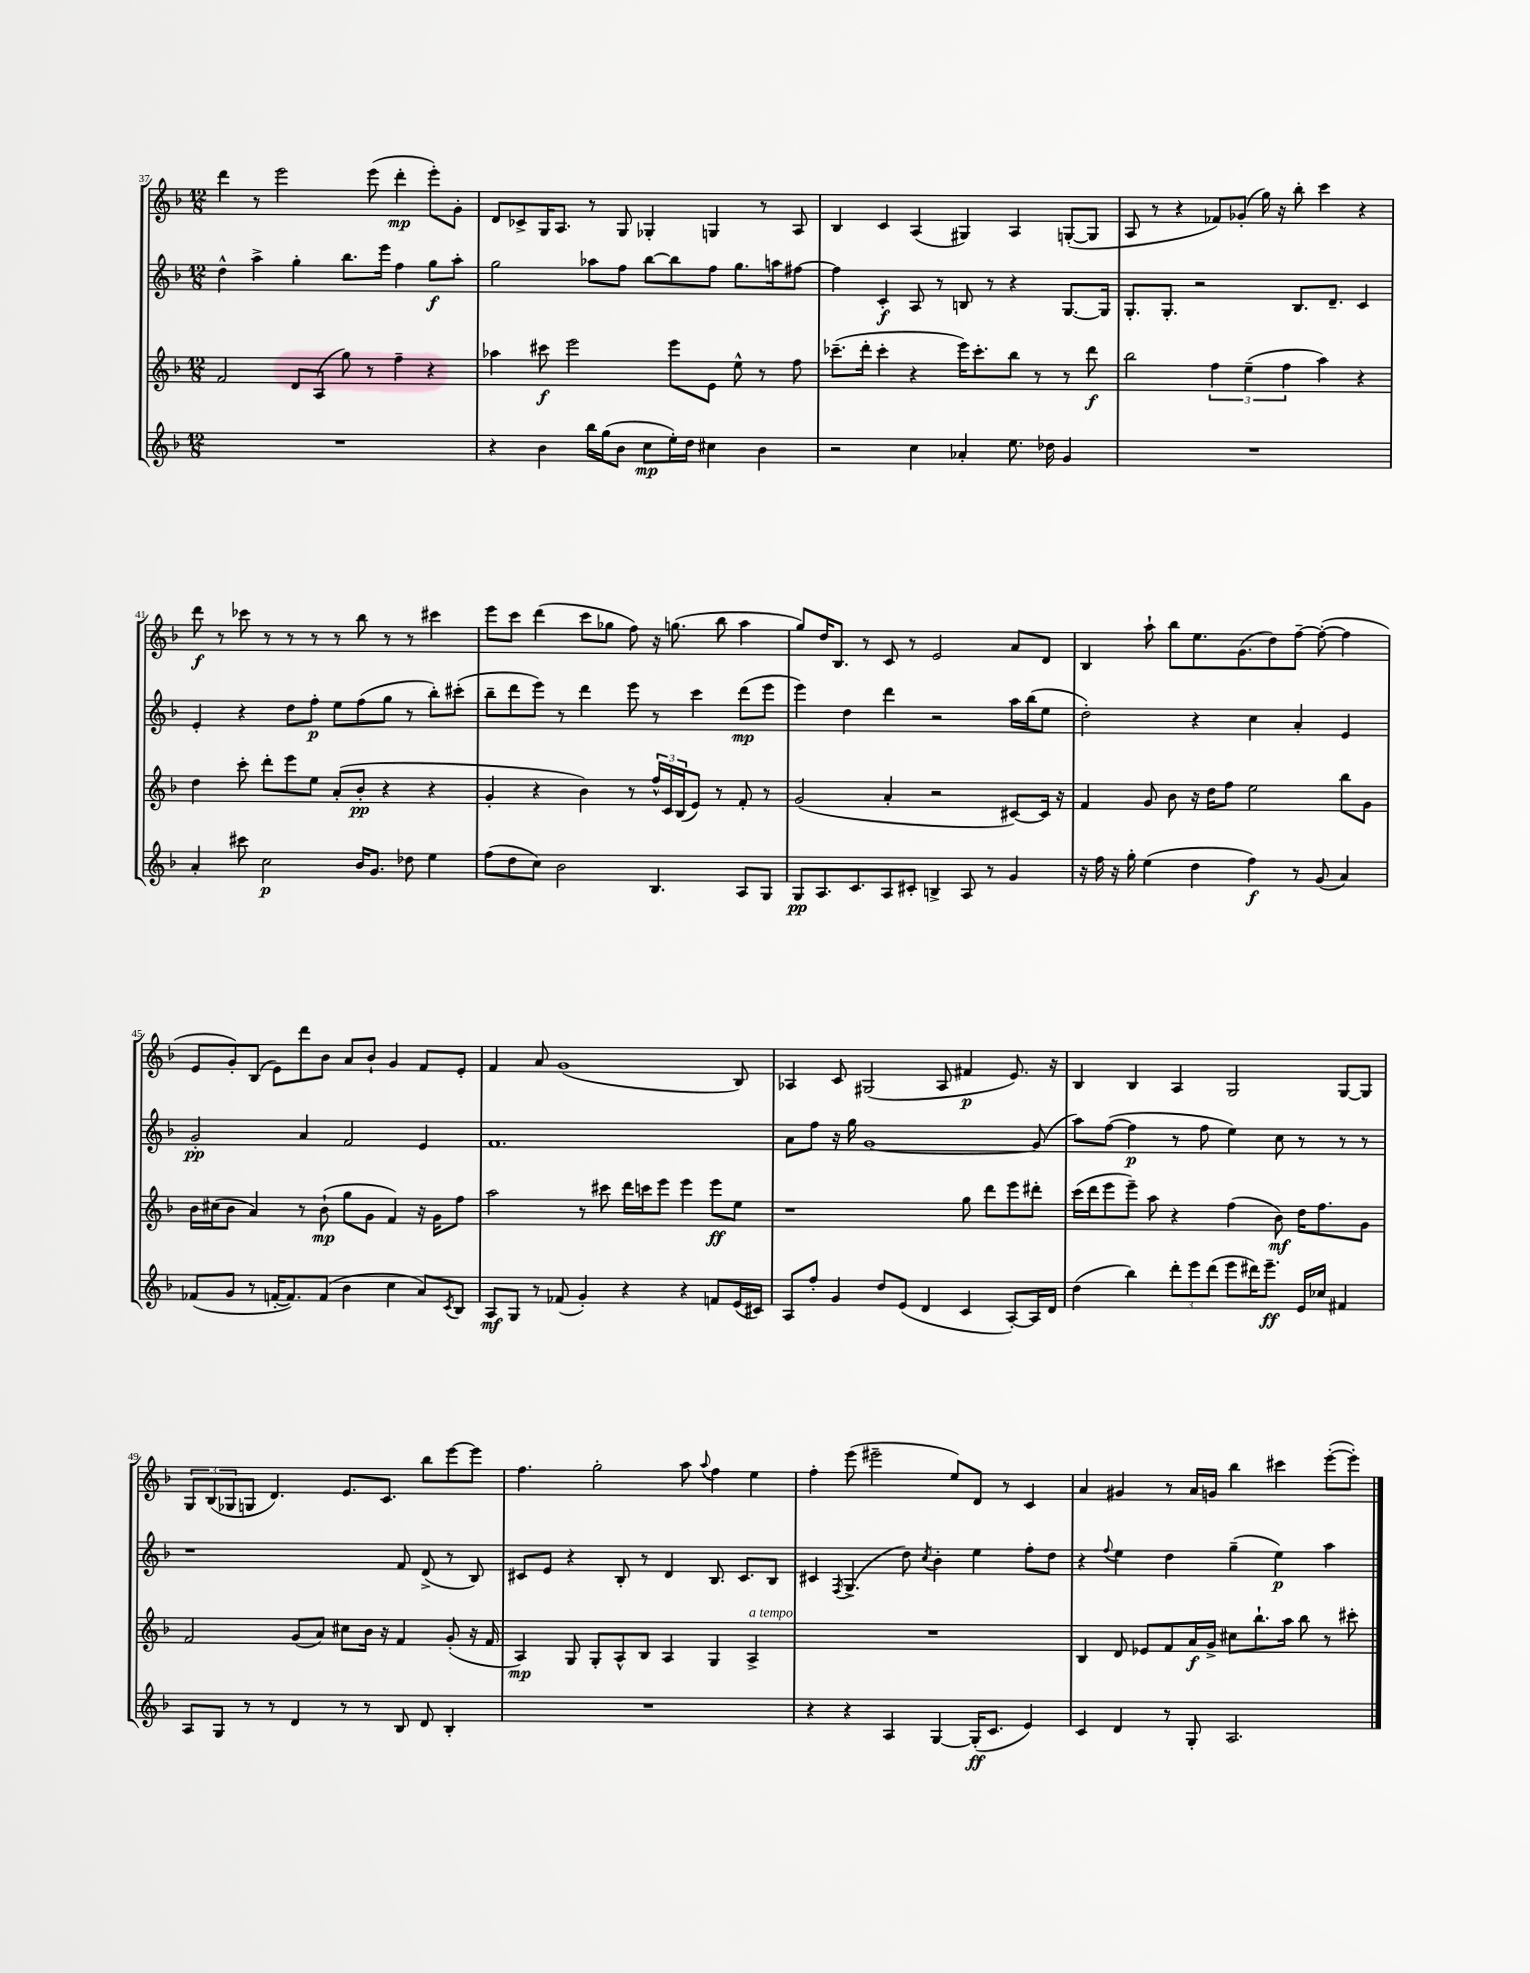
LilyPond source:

<<
\new StaffGroup <<
\new Staff = "s0" {
    \clef treble \key f \major \numericTimeSignature \time 12/8
    d'''4 r8 e'''2 e'''8( d'''4-.\mp e'''8-.) g'8-. |
    d'8 ces'8-> g16 a8. r8 g8 ges4-. g4 r8 a8 |
    bes4 c'4 a4( gis4) a4 g8~-.( g8 |
    a8 r8 r4 fes'8) ges'8-.( g''16) r16 bes''8-. c'''4 r4 |
    d'''8\f r8 ces'''8 r8 r8 r8 r8 bes''8 r8 r8 cis'''4 |
    e'''8 c'''8 d'''4( c'''8 ges''8 f''8) r16 g''8.( bes''8 a''4 |
    g''8) d''16 bes8. r8 c'8 r8 e'2 a'8 d'8 |
    bes4 a''8-! bes''8 e''8. g'8.( d''8) f''8~-- f''8~-.( f''4 |
    e'8 g'8-.) bes8( e'8) d'''8 bes'8 a'8 bes'8-! g'4 f'8 e'8-. |
    f'4 a'8 g'1( bes8) |
    aes4 c'8 gis2( aes8 fis'4\p e'8.) r16 |
    bes4 bes4 a4 g2 g8~ g8 |
    \tuplet 3/2 { g8 bes8( ges8 } g8 d'4.) e'8. c'8. bes''8 e'''8~ e'''8 |
    f''4. g''2-. a''8 \appoggiatura { a''8 } f''4 e''4 |
    f''4-. e'''8( eis'''2-- e''8) d'8 r8 c'4 |
    a'4 gis'4 r8 a'16 g'16 bes''4 cis'''4 e'''8~-.( e'''8-.) \bar "|." |
}
\new Staff = "s1" {
    \clef treble \key f \major \numericTimeSignature \time 12/8
    d''4-^ a''4-> g''4-. bes''8. e'''16 f''4 g''8\f a''8-. |
    g''2 aes''8 f''8 bes''8~ bes''8 f''8 g''8. a''16 fis''8~ |
    fis''4 c'4-.\f a8 r8 b8 r8 r4 g8.~ g16 |
    g8.-. g8.-. r2 bes8. d'8.-- c'4 |
    e'4-. r4 d''8 f''8-.\p e''8 f''8( g''8 r8 bes''8-.) cis'''8-.( |
    bes''8-- d'''8 e'''8) r8 d'''4 e'''8 r8 c'''4 d'''8\mp( e'''8 |
    e'''4) d''4 d'''4 r2 a''16 bes''16( e''8 |
    d''2-.) r4 c''4 a'4-. e'4 |
    g'2-.\pp a'4 f'2 e'4 |
    f'1. |
    a'8 f''8 r16 g''16 g'1~ g'8( |
    a''8) f''8~( f''4\p r8 f''8 e''4) c''8 r8 r8 r8 |
    r1 f'8 d'8->( r8 bes8) |
    cis'8 e'8 r4 bes8-. r8 d'4 bes8. cis'8. bes8 |
    cis'4 \acciaccatura { f8 } g4.->( d''8) \acciaccatura { c''8 } bes'4-. e''4 f''8-. d''8 |
    r4 \appoggiatura { f''8 } e''4 d''4 g''4--( e''4\p) a''4 \bar "|." |
}
\new Staff = "s2" {
    \clef treble \key f \major \numericTimeSignature \time 12/8
    f'2 d'8 a8( g''8) r8 f''4-- r4 |
    aes''4 cis'''8\f e'''2 e'''8 e'8 e''8-^ r8 f''8 |
    ces'''8.--( d'''16-. ces'''4-. r4 e'''16) ces'''8.-. bes''8 r8 r8 d'''8\f |
    bes''2 \tuplet 3/2 { f''4 e''4--( f''4 } a''4) r4 |
    d''4 c'''8-. d'''8-. e'''8 e''8 a'8-.( bes'8-.\pp r4 r4 |
    g'4-. r4 bes'4) r8 \tuplet 3/2 { f''16-^ c'16 bes16( } e'8) r8 f'8-. r8 |
    g'2( a'4-. r2 cis'8~) cis'16 r16 |
    f'4 g'8 bes'8 r16 d''16 f''8 e''2 bes''8 g'8 |
    bes'16 cis''16( bes'8 a'4) r8 bes'8-!\mp( g''8 g'8 f'4) r16 g'16 f''8 |
    a''2 r8 cis'''8 d'''16 c'''16 e'''8 e'''4 e'''8\ff e''8 |
    r1 g''8 d'''8 e'''8 dis'''8-. |
    c'''16( d'''16 e'''8 e'''8--) a''8 r4 f''4( bes'8\mf) d''16 f''8. g'8 |
    f'2 g'8( a'8) cis''8 bes'16 r16 f'4 g'8-.( r16 f'16 |
    a4\mp) g8 g8-. a8-^ bes8 a4 g4 a4->^\markup { \italic "a tempo" } |
    R1. |
    bes4 d'8 ees'8 f'8 a'16\f g'16-> cis''8 bes''8.-! a''16 bes''8 r8 cis'''8-. \bar "|." |
}
\new Staff = "s3" {
    \clef treble \key f \major \numericTimeSignature \time 12/8
    R1. |
    r4 bes'4 bes''16 g''16( bes'8 c''8\mp e''16-.) d''16 cis''4 bes'4 |
    r2 c''4 aes'4-. e''8. des''16 g'4 |
    R1. |
    a'4-. cis'''8 c''2\p bes'16 g'8. des''8 e''4 |
    f''8( d''8 c''8) bes'2 bes4. a8 g8 |
    g8\pp a8. c'8. a8 cis'8-. b4-> a8 r8 g'4 |
    r16 f''16 r16 g''16-. e''4( d''4 f''4\f) r8 g'8( a'4) |
    fes'8( g'8 r8 f'16~-. f'8.) f'8( bes'4 c''4 a'8) \acciaccatura { c'8 } bes8 |
    a8\mf g8 r8 fes'8( g'4-.) r4 r4 f'8 e'16( cis'16) |
    a8 f''8-. g'4 d''8 e'8( d'4 c'4 a8~-.) a16 d'16 |
    d''4( bes''4) \tuplet 3/2 { d'''8-. e'''8 d'''8( } e'''8 dis'''16) e'''8.--\ff e'16 ces''16 fis'4 |
    a8 g8 r8 r8 d'4 r8 r8 bes8 d'8 bes4-. |
    R1. |
    r4 r4 a4 g4~ g16-.\ff( c'8. e'4) |
    c'4 d'4 r8 g8-. a2. \bar "|." |
}
>>
>>
\layout { \context { \Score currentBarNumber = #37 } }
